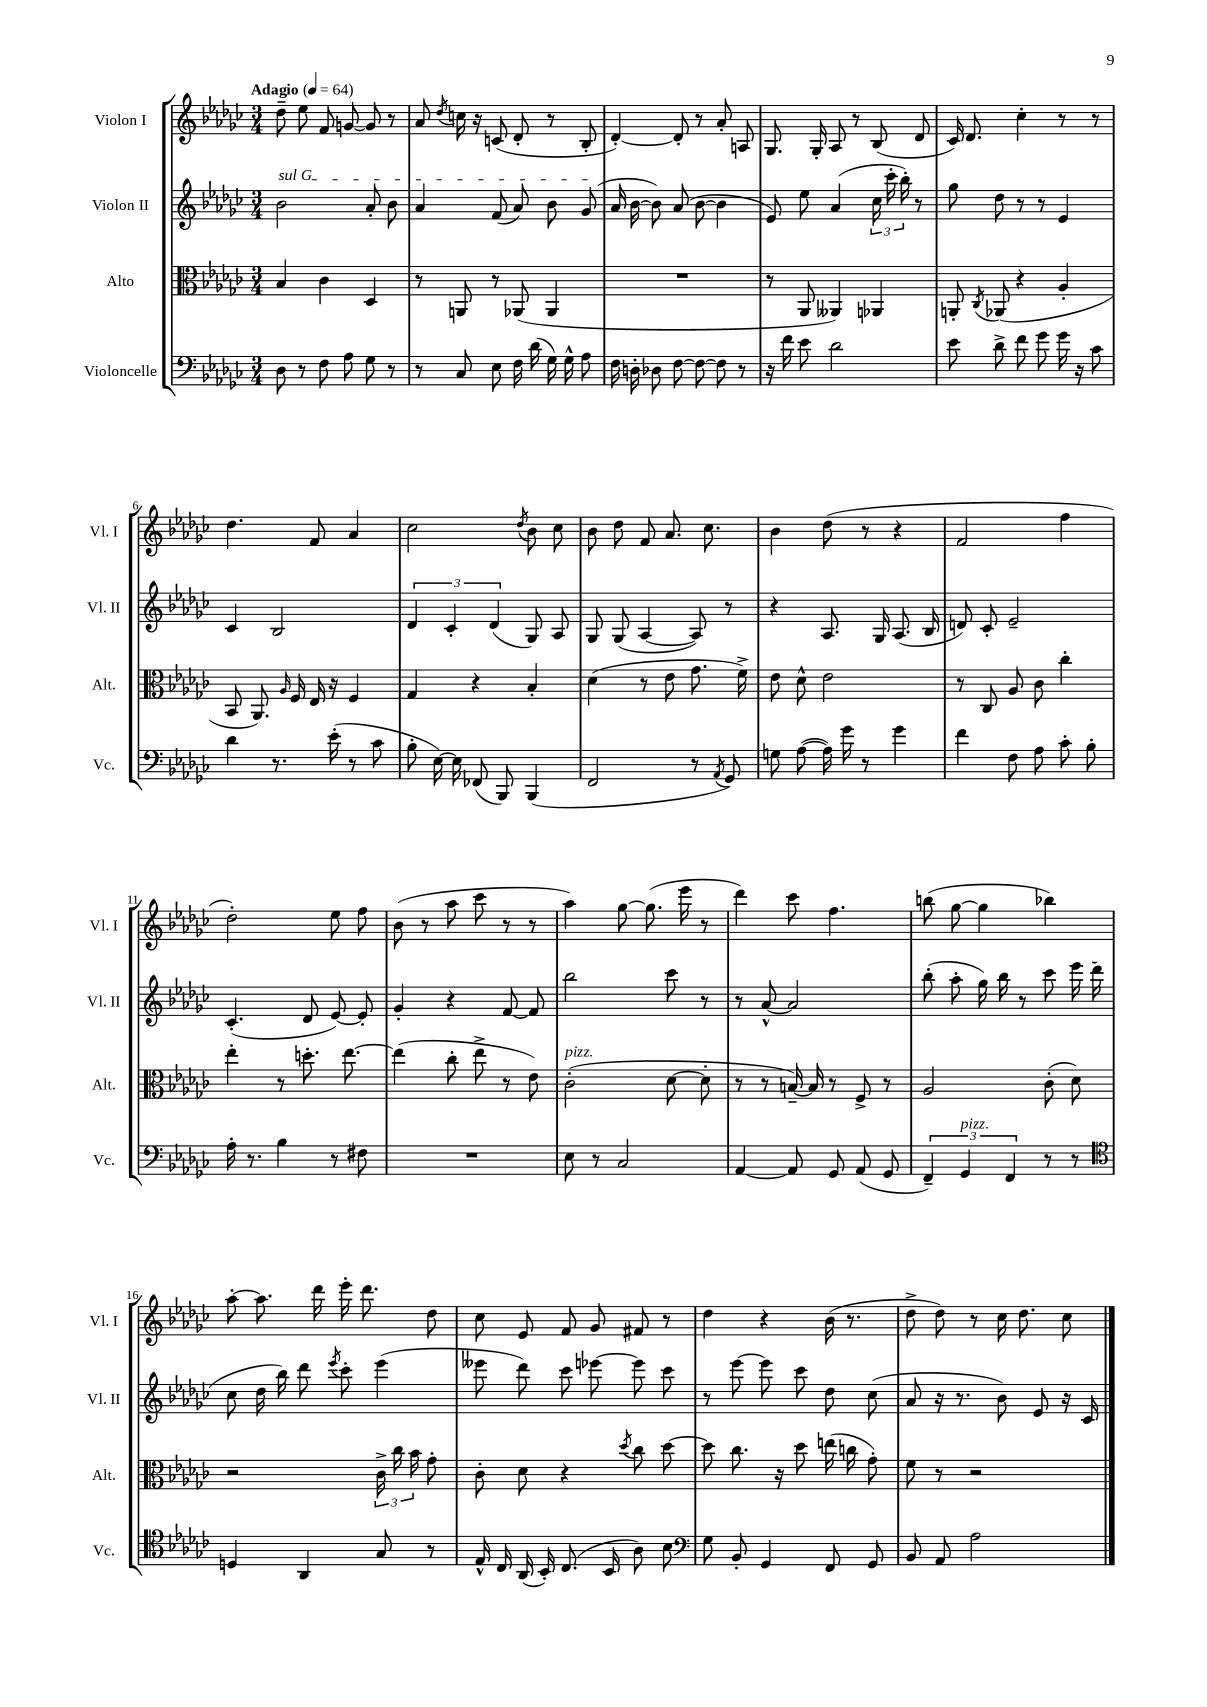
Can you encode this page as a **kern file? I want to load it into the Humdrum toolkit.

**kern	**kern	**kern	**kern
*staff4	*staff3	*staff2	*staff1
*clefF4	*clefC3	*clefG2	*clefG2
*k[b-e-a-d-g-c-]	*k[b-e-a-d-g-c-]	*k[b-e-a-d-g-c-]	*k[b-e-a-d-g-c-]
*M3/4	*M3/4	*M3/4	*M3/4
*MM64	*MM64	*MM64	*MM64
8D-	4B-	2b-	8dd-~
8r	.	.	8ee-
8F	4c-	.	8f
8A-	.	.	[8g
8G-	4D-	8a-'	8g]
8r	.	8b-	8r
=	=	=	=
8r	8r	4a-	8a-
.	.	.	8qdd-
8C-	8AA	.	16cc
.	.	.	16r
8E-	8r	(8f	(8c
16F	(8AA-	8a-)	8d-'
(16d-	.	.	.
16G-)	4AA-	8b-	8r
16G-^^	.	.	.
8A-	.	(8g-	8B-'
=	=	=	=
16F	2.r	16a-	[4d-')
16D'	.	[16b-	.
8D-	.	8b-])	.
[8F	.	(8a-	8d-']
8F_	.	[8b-	8r
8F]	.	4b-]	8a-'
8r	.	.	8A
=	=	=	=
16r	8r	8e-)	8.G-
16f	.	.	.
8e-	8AA-	8ee-	.
.	.	.	16G-'
2d-	4AA--)	(4a-	8A-
.	.	.	8r
.	4AA-	24cc-	(8B-
.	.	24ccc-'	.
.	.	24bb-')	.
.	.	8r	8d-
=	=	=	=
8e-	8AA'	8gg-	16c-)
.	.	.	8.d-
.	8qC-	.	.
8d-^	(8AA-	8dd-	.
8f	4r	8r	4cc-'
8g-	.	8r	.
16g-	4A-'	4e-	8r
16r	.	.	.
8c-	.	.	8r
=	=	=	=
4d-	8BB-	4c-	4.dd-
.	8.AA-)	.	.
8.r	.	2B-	.
.	16qqA-	.	.
.	16F	.	.
.	16E-	.	8f
(16e-'	16r	.	.
8r	4F	.	4a-
8c-	.	.	.
=	=	=	=
8B-'	4G-	6d-	2cc-
[16E-)	.	.	.
.	.	6c-'	.
16E-]	.	.	.
(8FF-	4r	.	.
.	.	(6d-	.
8BBB-)	.	.	.
.	.	.	8qdd-
(4BBB-	4B-'	8G-)	8b-
.	.	8A-	8cc-
=	=	=	=
2FF	(4d-	8G-	8b-
.	.	(8G-	8dd-
.	8r	[4A-	8f
.	8e-	.	8.a-
8r	8.g-	8A-])	.
.	.	.	8.cc-
8qAA-	.	.	.
8GG-)	.	8r	.
.	16f^)	.	.
=	=	=	=
8G	8e-	4r	4b-
([8A-	8d-^^	.	.
16A-])	2e-	8.A-	(8dd-
16g-	.	.	.
8r	.	.	8r
.	.	16G-	.
4g-	.	(8.A-	4r
.	.	16B-	.
=	=	=	=
4f	8r	8d)	2f
.	8C-	8c-'	.
8F	8A-	2e-~	.
8A-	8c-	.	.
8c-'	4cc-'	.	4ff
8B-'	.	.	.
=	=	=	=
16A-'	4ee-'	(4.c-'	2dd-')
8.r	.	.	.
4B-	8r	.	.
.	8.dd'	8d-	.
8r	.	[8e-)	8ee-
.	[8.ee-	.	.
8F#	.	8e-']	8ff
=	=	=	=
2.r	(4ee-]	4g-'	(8b-
.	.	.	8r
.	8cc-'	4r	8aa-
.	8ee-^	.	8ccc-
.	8r	[8f	8r
.	8e-)	8f]	8r
=	=	=	=
8E-	(2c-'	2bb-	4aa-)
8r	.	.	.
2C-	.	.	[8gg-
.	.	.	(8.gg-]
.	[8d-	8ccc-	.
.	.	.	16eee-
.	8d-']	8r	8r
=	=	=	=
[4AA-	8r	8r	4ddd-)
.	8r	[8a-^^	.
8AA-]	[16B~)	2a-]	8ccc-
.	16B]	.	.
8GG-	8r	.	4.ff
(8AA-	8F^	.	.
8GG-	8r	.	.
=	=	=	=
6FF~)	2A-	(8bb-'	(8bb
.	.	8aa-'	[8gg-
6GG-	.	.	.
.	.	16gg-)	4gg-]
.	.	16bb-	.
6FF	.	.	.
.	.	8r	.
8r	(8c-'	8ccc-	4bb-)
8r	8d-)	16eee-	.
.	.	(16ddd-	.
=	=	=	=
*clefC4	*	*	*
4D	2r	8cc-	[8aa-'
.	.	16dd-	8.aa-]
.	.	16bb-)	.
4AA-	.	8ddd-	.
.	.	.	16ddd-
.	.	8qeee-	.
.	.	8ccc-'	16eee-'
.	.	.	8.ddd-
8G-	24c-^	(4eee-	.
.	24cc-	.	.
.	24b-	.	.
8r	8g-'	.	8dd-
=	=	=	=
16E-^^	8c-'	8eee--	8cc-
16C-	.	.	.
(16AA-	8d-	8ddd-)	8e-
16BB-')	.	.	.
(8.C-	4r	8ccc-	8f
.	.	[8eee-	8g-
16BB-	.	.	.
.	8qdd-	.	.
8A-)	8cc-	8eee-]	8f#
8B-	[8dd-	8ccc-	8r
=	=	=	=
*clefF4	*	*	*
8G-	8dd-]	8r	4dd-
8BB-'	8.cc-	[8eee-	.
4GG-	.	8eee-]	4r
.	16r	.	.
.	8dd-	8ccc-	.
8FF	(16ee	8dd-	(16b-
.	16cc	.	8.r
8GG-	8g-')	(8cc-	.
=	=	=	=
8BB-	8f	8a-	8dd-^
8AA-	8r	16r	8dd-)
.	.	8.r	.
2A-	2r	.	8r
.	.	8b-)	16cc-
.	.	.	8.dd-
.	.	8e-	.
.	.	16r	8cc-
.	.	16c-	.
==	==	==	==
*-	*-	*-	*-
